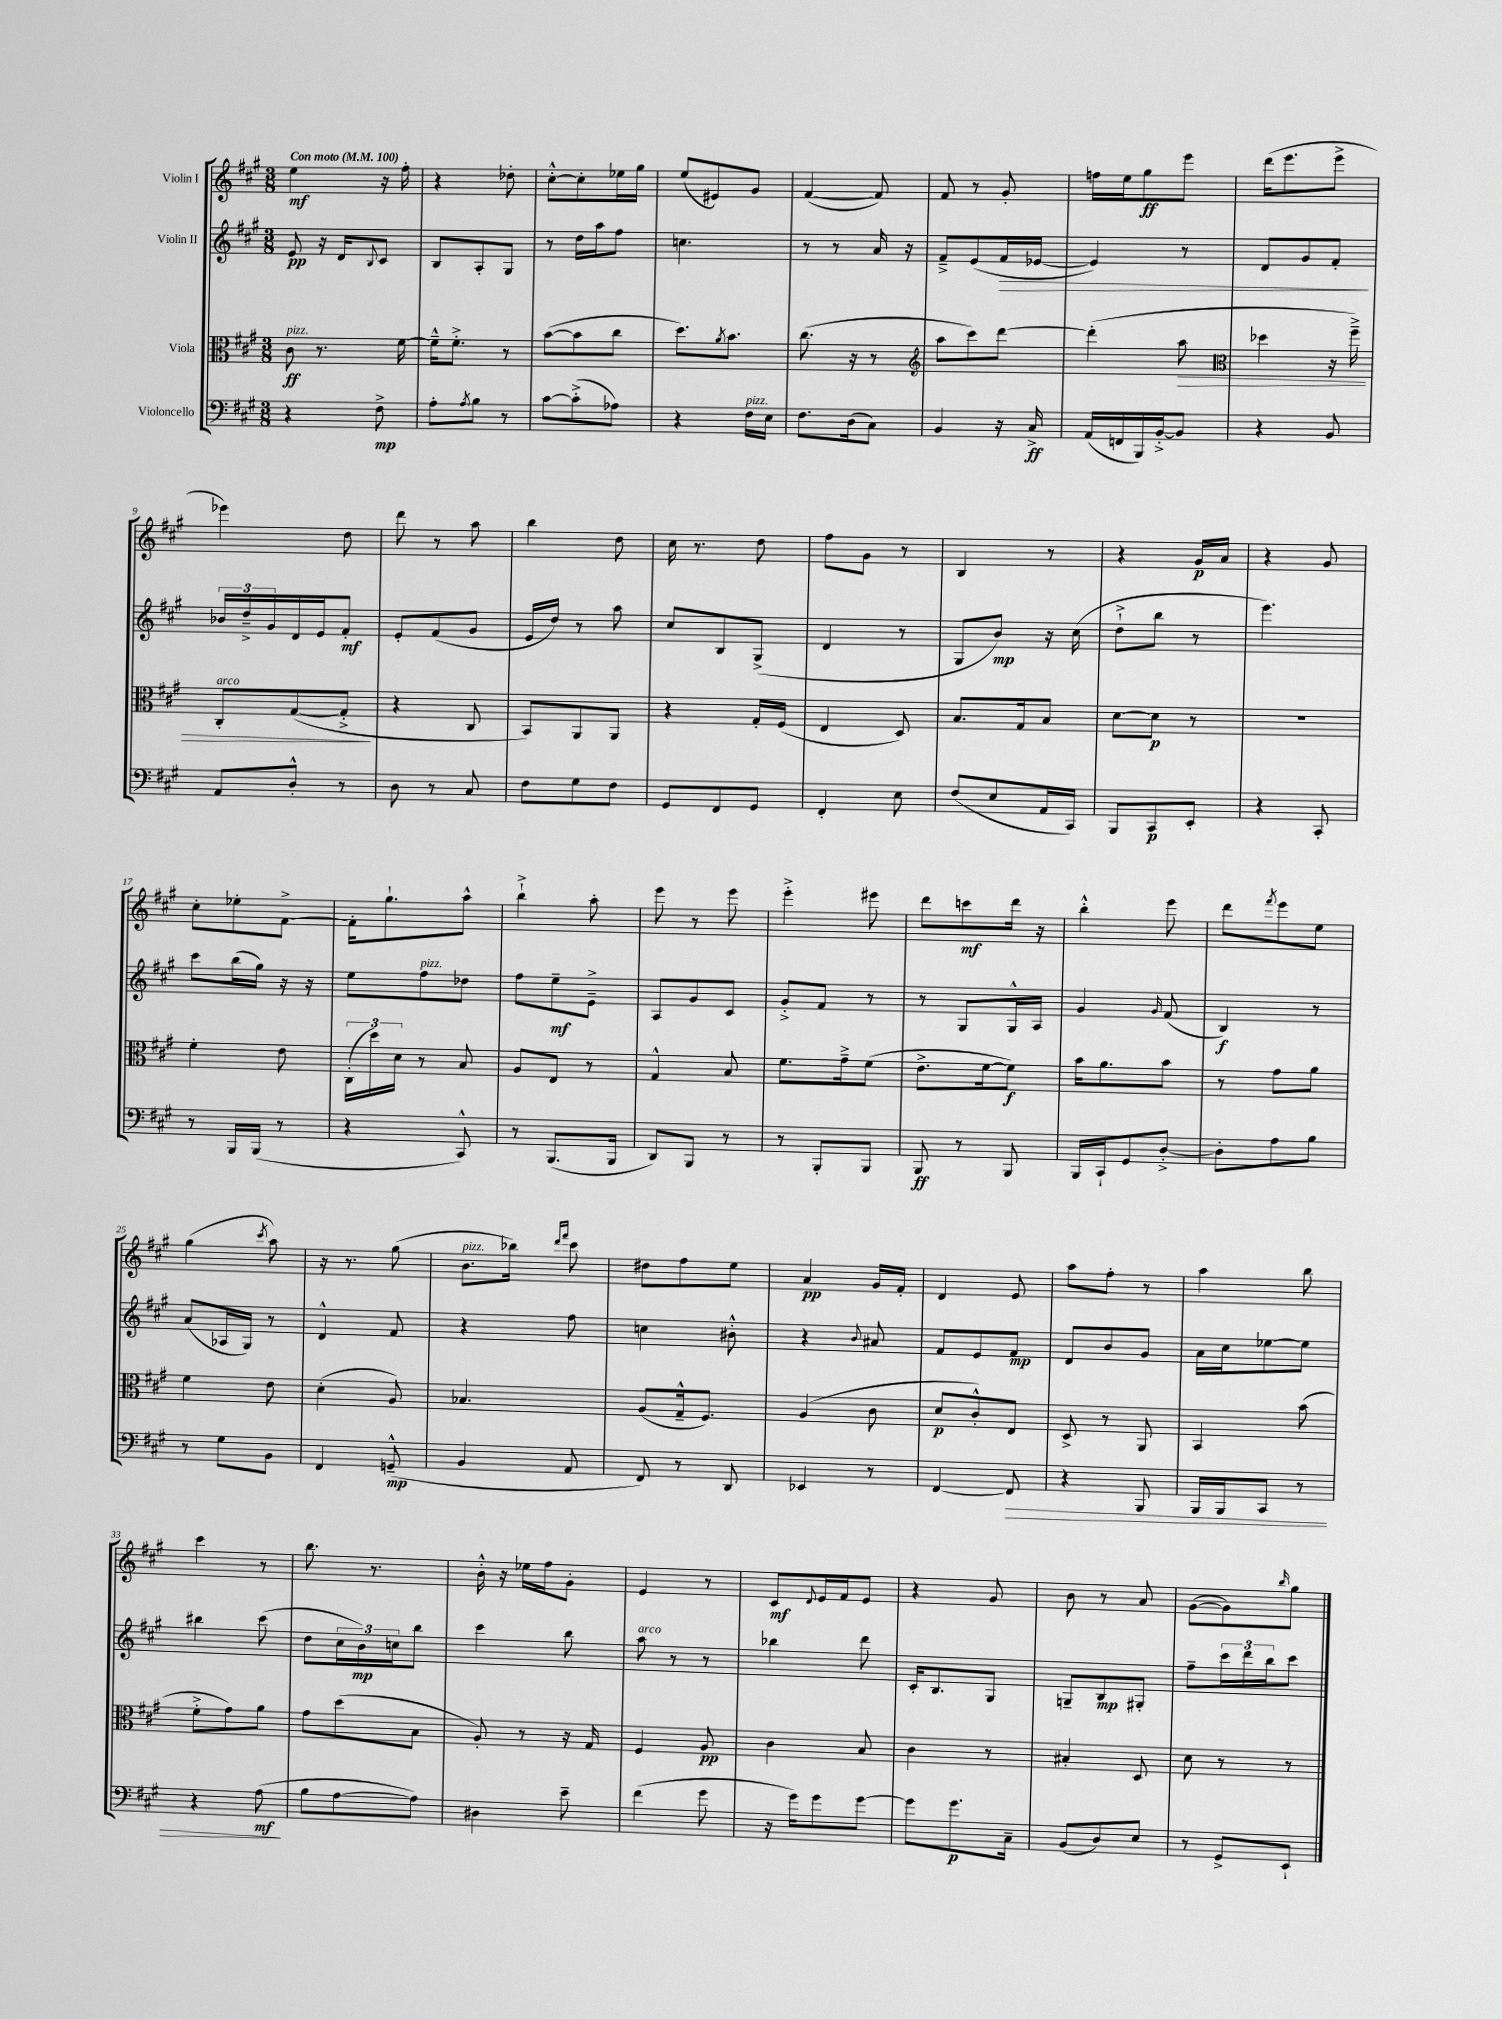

**kern	**dynam	**kern	**dynam	**kern	**dynam	**kern	**dynam
*part4	*part4	*part3	*part3	*part2	*part2	*part1	*part1
*staff4	*staff4	*staff3	*staff3	*staff2	*staff2	*staff1	*staff1
*I"Violoncello	*	*I"Viola	*	*I"Violin II	*	*I"Violin I	*
*clefF4	*	*clefC3	*	*clefG2	*	*clefG2	*
*k[f#c#g#]	*	*k[f#c#g#]	*	*k[f#c#g#]	*	*k[f#c#g#]	*
*M3/8	*	*M3/8	*	*M3/8	*	*M3/8	*
*MM100	*	*MM100	*	*MM100	*	*MM100	*
=1	=1	=1	=1	=1	=1	=1	=1
!	!	!	!	!	!	!LO:TX:a:B:t=Con moto	!
!	!	!LO:TX:a:i:t=pizz.	!	!	!	!	!
4r	.	8c#\	ff	8e/	pp	4ee\	mf
.	.	8.r	.	16r	.	.	.
.	.	.	.	16d/KL	.	.	.
.	.	.	.	8qqB/	.	.	.
8F#^\	mp	.	.	8c#/J	.	16r	.
.	.	[16f#\	.	.	.	16ff#'\	.
=2	=2	=2	=2	=2	=2	=2	=2
8A'\L	.	16f#~^^\KL]	.	8B/L	.	4r	.
.	.	8.f#'^\J	.	.	.	.	.
8qA/	.	.	.	.	.	.	.
8B\J	.	.	.	8A'/	.	.	.
8r	.	8r	.	8G#/J	.	8dd-X'\	.
=3	=3	=3	=3	=3	=3	=3	=3
[8c#\L	.	([8b\L	.	8r	.	[8cc#'^^\L	.
(8c#'^\]	.	8b\]	.	16dd\LL	.	8cc#'\]	.
.	.	.	.	16aa\J	.	.	.
8A-X\J)	.	8cc#\J	.	8ff#\J	.	16ee-X\L	.
.	.	.	.	.	.	16gg#\JJ	.
=4	=4	=4	=4	=4	=4	=4	=4
4r	.	8.dd\L)	.	4.ccn\	.	(8ee/L	.
.	.	.	.	.	.	8e#X/)	.
.	.	8qa/	.	.	.	.	.
.	.	8.b\J	.	.	.	.	.
!LO:TX:a:i:t=pizz.	!	!	!	!	!	!	!
16F#\LL	.	.	.	.	.	8g#/J	.
16E\JJ	.	.	.	.	.	.	.
=5	=5	=5	=5	=5	=5	=5	=5
8.F#\L	.	(8.cc#\	.	8r	.	([4f#/	.
.	.	.	.	8r	.	.	.
(16D\k	.	16r	.	.	.	.	.
8C#\J)	.	8r	.	16a/	.	8f#/])	.
.	.	.	.	16r	.	.	.
=6	=6	=6	=6	=6	=6	=6	=6
*	*	*clefG2	*	*	*	*	*
4BB/	.	8aa\L	.	8f#~^/L	.	8f#/	.
.	.	8ccc#\)	.	(8e/	.	8r	.
!	!	!	!	!	!LO:HP:b	!	!
16r	.	[8ddd\J	.	16f#/L	>	8g#'/	.
16C#^/	ff	.	.	[16e-X/JJ	.	.	.
=7	=7	=7	=7	=7	=7	=7	=7
(16AA/LL	.	(4ddd'\]	.	4e-/])	.	16ffn\LL	.
16FFn/	.	.	.	.	.	16ee\J	.
16BBB/)	.	.	.	.	.	8gg#\	ff
[16BB'^/J	.	.	.	.	.	.	.
!	!	!	!LO:HP:b	!	!	!	!
8BB/J]	.	8aa\	>	8r	.	8eee\J	.
=8	=8	=8	=8	=8	=8	=8	=8
*	*	*clefC3	*	*	*	*	*
4r	.	4dd-X\	.	8d/L	.	(16ddd\KL	.
.	.	.	.	.	.	8.eee\	.
.	.	.	.	8g#/	.	.	.
8BB/	.	16r	.	8f#'/J	.	8eee^\J	.
.	.	16ff#~^\)	.	.	.	.	.
.	.	.	.	.	]	.	.
!!LO:LB:g=z
=9	=9	=9	=9	=9	=9	=9	=9
!	!	!LO:TX:a:i:t=arco	!	!	!	!	!
8AA/L	.	8C#'/L	.	24b-X/LL	.	4eee-X\)	.
.	.	.	.	24dd~^/	.	.	.
.	.	.	.	24g#/	.	.	.
8D'^^/J	.	([8G#/	.	16d/	.	.	.
.	.	.	.	16e/J	.	.	.
8r	.	8G#'^/J]	.	8f#'/J	mf	8dd\	.
.	.	.	]	.	.	.	.
=10	=10	=10	=10	=10	=10	=10	=10
8D\	.	4r	.	8e'/L	.	8ddd\	.
8r	.	.	.	(8f#/	.	8r	.
8C#/	.	8C#/	.	8g#/J	.	8aa\	.
=11	=11	=11	=11	=11	=11	=11	=11
8F#\L	.	8BB/L)	.	16e/LL	.	4bb\	.
.	.	.	.	16dd/JJ)	.	.	.
8G#\	.	8AA/	.	8r	.	.	.
8F#\J	.	8AA/J	.	8aa\	.	8dd\	.
=12	=12	=12	=12	=12	=12	=12	=12
8GG#/L	.	4r	.	8cc#/L	.	16cc#\	.
.	.	.	.	.	.	8.r	.
8FF#/	.	.	.	8B/	.	.	.
8GG#/J	.	16G#'/LL	.	(8G#^/J	.	8dd\	.
.	.	(16F#/JJ	.	.	.	.	.
=13	=13	=13	=13	=13	=13	=13	=13
4FF#'/	.	4E/	.	4d/	.	8ff#\L	.
.	.	.	.	.	.	8g#\J	.
8E\	.	8D/)	.	8r	.	8r	.
=14	=14	=14	=14	=14	=14	=14	=14
(8F#/L	.	8.B/L	.	8G#/L	.	4B/	.
8E/	.	.	.	8b/J)	mp	.	.
.	.	16G#/k	.	.	.	.	.
16AA/L	.	8B/J	.	16r	.	8r	.
16CC#/JJ)	.	.	.	(16cc#\	.	.	.
=15	=15	=15	=15	=15	=15	=15	=15
8BBB/L	.	[8d\L	.	8dd`^\L	.	4r	.
8CC#/	p	8d\J]	p	8bb\J	.	.	.
8EE'/J	.	8r	.	8r	.	16g#/LL	p
.	.	.	.	.	.	16a/JJ	.
=16	=16	=16	=16	=16	=16	=16	=16
4r	.	4.r	.	4.eee\)	.	4r	.
8CC#'/	.	.	.	.	.	8g#/	.
!!LO:LB:g=z
=17	=17	=17	=17	=17	=17	=17	=17
8r	.	4f#'\	.	8ccc#\L	.	8cc#'\L	.
16BBB/LL	.	.	.	(16bb\L	.	8ee-X'\	.
(16BBB/JJ	.	.	.	16gg#\JJ)	.	.	.
8r	.	8e\	.	16r	.	[8f#^\J	.
.	.	.	.	16r	.	.	.
=18	=18	=18	=18	=18	=18	=18	=18
4r	.	(24C#'\LL	.	8ee\L	.	16f#'\KL]	.
.	.	24dd\)	.	.	.	.	.
.	.	.	.	.	.	8.gg#`\	.
.	.	24d\JJ	.	.	.	.	.
!	!	!	!	!LO:TX:a:i:t=pizz.	!	!	!
.	.	8r	.	8ff#\	.	.	.
8CC#^^/)	.	8B/	.	8dd-X\J	.	8aa^^\J	.
=19	=19	=19	=19	=19	=19	=19	=19
8r	.	8A/L	.	8ff#\L	.	4bb`^\	.
(8.BBB/L	.	8E/J	.	8ee~\	mf	.	.
.	.	8r	.	8e~^\J	.	8aa'\	.
16BBB/Jk	.	.	.	.	.	.	.
=20	=20	=20	=20	=20	=20	=20	=20
8DD/L)	.	4G#^^/	.	8A/L	.	8eee\	.
8BBB/J	.	.	.	8g#/	.	8r	.
8r	.	8B/	.	8c#/J	.	8eee\	.
=21	=21	=21	=21	=21	=21	=21	=21
8r	.	8.f#\L	.	8g#'^/L	.	4eee'^\	.
8BBB'/L	.	.	.	8f#/J	.	.	.
.	.	16g#~^\k	.	.	.	.	.
8BBB/J	.	(8f#\J	.	8r	.	8eee#X\	.
=22	=22	=22	=22	=22	=22	=22	=22
8BBB/	ff	8.e^\L	.	8r	.	8ddd\L	.
8r	.	.	.	8G#/L	.	8cccn\	mf
.	.	[16f#\k	.	.	.	.	.
8BBB/	.	8f#\J])	f	16G#^^/L	.	16ddd\Jk	.
.	.	.	.	16A/JJ	.	16r	.
=23	=23	=23	=23	=23	=23	=23	=23
16BBB/LL	.	16b\KL	.	4g#/	.	4bb'^^\	.
16CC#`/J	.	8.a\	.	.	.	.	.
8GG#/	.	.	.	.	.	.	.
.	.	.	.	16qqg#/	.	.	.
[8D'^/J	.	8b\J	.	(8f#/	.	8eee\	.
=24	=24	=24	=24	=24	=24	=24	=24
8D'\L]	.	8r	.	4B/)	f	8ddd\L	.
.	.	.	.	.	.	8qfff#/	.
8A\	.	8g#\L	.	.	.	8eee\	.
8B\J	.	8a\J	.	8r	.	8ee\J	.
!!LO:LB:g=z
=25	=25	=25	=25	=25	=25	=25	=25
8r	.	4f#\	.	(8a/L	.	(4gg#\	.
8G#\L	.	.	.	16A-X/L	.	.	.
.	.	.	.	16G#/JJ)	.	.	.
.	.	.	.	.	.	8qccc#/	.
8BB\J	.	8e\	.	8r	.	8aa\)	.
=26	=26	=26	=26	=26	=26	=26	=26
4FF#/	.	(4d'\	.	4d^^/	.	16r	.
.	.	.	.	.	.	8.r	.
(8GGn~^^/	mp	8A/)	.	8f#/	.	(8gg#\	.
=27	=27	=27	=27	=27	=27	=27	=27
!	!	!	!	!	!	!LO:TX:a:i:t=pizz.	!
4BB/	.	4.B-X/	.	4r	.	8.b\L	.
.	.	.	.	.	.	16bb-X\Jk)	.
.	.	.	.	.	.	16qqddd/LL	.
.	.	.	.	.	.	16qqfff#/JJ	.
8AA/	.	.	.	8ff#\	.	8ccc#\	.
=28	=28	=28	=28	=28	=28	=28	=28
8FF#/)	.	(8A/L	.	4ccn\	.	8dd#X\L	.
8r	.	16G#~^^/k	.	.	.	8ff#\	.
.	.	8.F#/J)	.	.	.	.	.
8DD/	.	.	.	8b#X'^^\	.	8ee\J	.
=29	=29	=29	=29	=29	=29	=29	=29
4EE-X/	.	(4A/	.	4r	.	4a/	pp
.	.	.	.	8qqb/	.	.	.
8r	.	8c#\	.	8a#X/	.	16g#/LL	.
.	.	.	.	.	.	16f#'/JJ	.
=30	=30	=30	=30	=30	=30	=30	=30
[4FF#/	.	8d/L	p	8f#/L	.	4d/	.
.	.	8c#'^^/)	.	8e/	.	.	.
!	!LO:HP:b	!	!	!	!	!	!
8FF#/]	>	8E/J	.	8f#/J	mp	8e/	.
=31	=31	=31	=31	=31	=31	=31	=31
4r	.	8D^/	.	8d/L	.	8aa\L	.
.	.	8r	.	8b/	.	8ff#'\J	.
8BBB/	.	8AA/	.	8g#/J	.	8r	.
=32	=32	=32	=32	=32	=32	=32	=32
16BBB/LL	.	4BB/	.	16a\LL	.	4aa\	.
16BBB/J	.	.	.	16cc#\J	.	.	.
8CC#/J	.	.	.	[8ee-X\	.	.	.
8r	.	(8b\	.	8ee-\J]	.	8bb\	.
!!LO:LB:g=z
=33	=33	=33	=33	=33	=33	=33	=33
4r	.	8f#'^\L	.	4bb#X\	.	4ccc#\	.
.	.	8g#\)	.	.	.	.	.
(8A\	mf	8a\J	.	(8ccc#\	.	8r	.
.	]	.	.	.	.	.	.
=34	=34	=34	=34	=34	=34	=34	=34
8B\L	.	8g#\L	.	8dd\L	.	8.bb\	.
[8A\	.	(8dd\	.	24cc#\L	.	.	.
.	.	.	.	24b\)	mp	.	.
.	.	.	.	.	.	8.r	.
.	.	.	.	24ccn\J	.	.	.
8A\J])	.	8B\J	.	8bb\J	.	.	.
=35	=35	=35	=35	=35	=35	=35	=35
4D#X\	.	8A'/)	.	4ccc#\	.	16b'^^\	.
.	.	.	.	.	.	16r	.
.	.	8r	.	.	.	16ee-X\LL	.
.	.	.	.	.	.	16ff#\J	.
8e~\	.	16r	.	8bb\	.	8g#'\J	.
.	.	16G#/	.	.	.	.	.
=36	=36	=36	=36	=36	=36	=36	=36
!	!	!	!	!LO:TX:a:i:t=arco	!	!	!
(4f#\	.	4F#/	.	8aa\	.	4e/	.
.	.	.	.	8r	.	.	.
8g#\	.	8A/	pp	8r	.	8r	.
=37	=37	=37	=37	=37	=37	=37	=37
16r	.	4c#\	.	4bb-X\	.	8c#/L	mf
16g#\KL)	.	.	.	.	.	.	.
.	.	.	.	.	.	8qqd/	.
8g#\	.	.	.	.	.	16e/L	.
.	.	.	.	.	.	16f#/J	.
[8g#\J	.	8B/	.	8ddd\	.	8e/J	.
=38	=38	=38	=38	=38	=38	=38	=38
8g#\L]	.	4c#\	.	16c#'/KL	.	4r	.
.	.	.	.	8.B/	.	.	.
8.g#\	p	.	.	.	.	.	.
.	.	8r	.	8G#/J	.	8g#/	.
16C#~\Jk	.	.	.	.	.	.	.
=39	=39	=39	=39	=39	=39	=39	=39
(8BB/L	.	4B#X'/	.	8Gn~/L	.	8b\	.
8D/)	.	.	.	8B/	mp	8r	.
8E/J	.	8D/	.	8G#X'/J	.	8a/	.
=40	=40	=40	=40	=40	=40	=40	=40
8r	.	8d\	.	8ff#~\L	.	([8g#\L	.
8GG#^/L	.	8r	.	24ccc#\L	.	8g#\])	.
.	.	.	.	24ddd\	.	.	.
.	.	.	.	24bb\J	.	.	.
.	.	.	.	.	.	16qqbb/	.
8EE`/J	.	8r	.	8ccc#\J	.	8gg#\J	.
==	==	==	==	==	==	==	==
*-	*-	*-	*-	*-	*-	*-	*-
